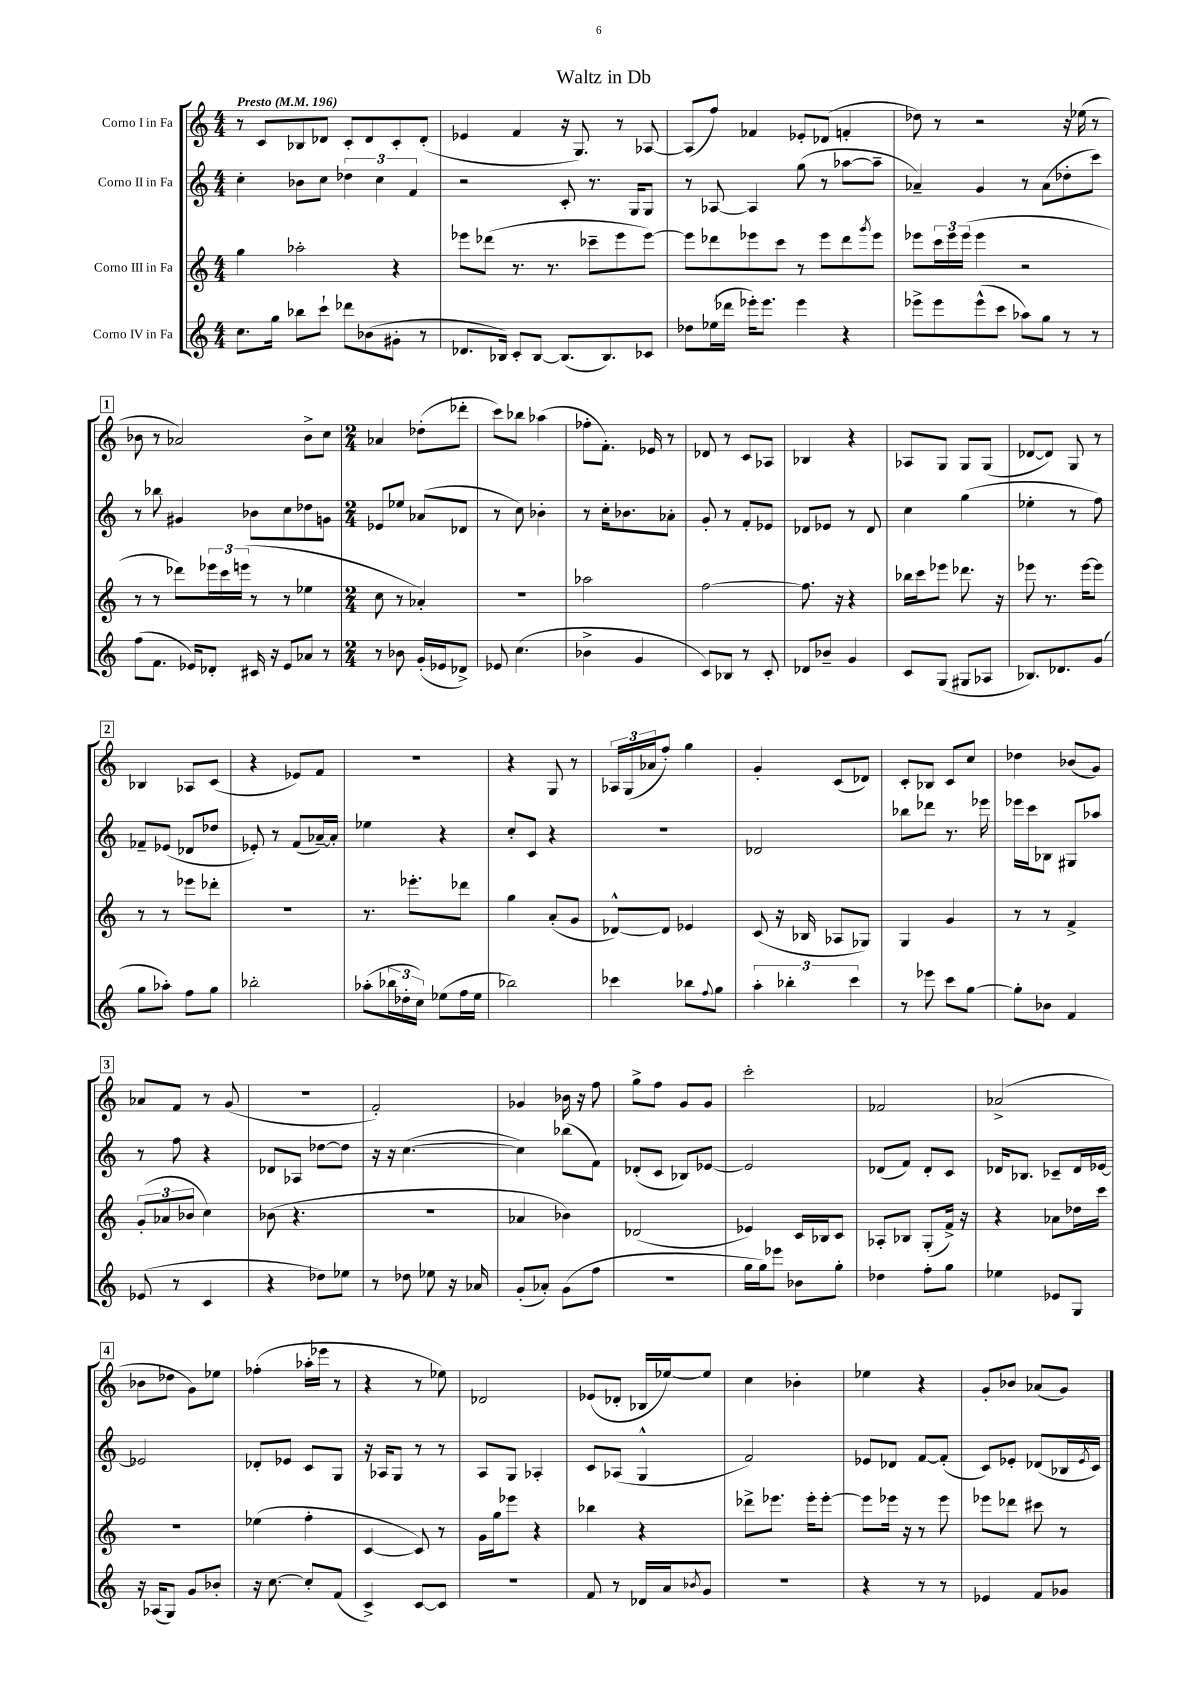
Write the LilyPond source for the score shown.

\header { title = "Waltz in Db" }
<<
\new StaffGroup <<
\new Staff = "s0" \with { instrumentName = "Corno I in Fa" } {
    \clef treble \key c \major \numericTimeSignature \time 4/4 \tempo "Presto" 4 = 196
    r8 c'8 bes8 des'8 c'8-. des'8 c'8-. des'8-.( |
    ees'4 f'4 r16 g8.) r8 aes8~ |
    aes8( f''8) fes'4 ees'8-. des'8( f'4-. |
    des''8) r8 r2 r16 ees''16( r8 |
    \mark \markup { \box "1" } bes'8 r8 aes'2) bes'8-> c''8 |
    \numericTimeSignature \time 2/4 aes'4 des''8-.( des'''8-. |
    c'''8) bes''8 aes''4( |
    fes''8-. f'8.-.) ees'16 r8 |
    des'8 r8 c'8 aes8 |
    bes4 r4 |
    aes8 g8 g8 g8( |
    des'8~ des'8) g8 r8 |
    \mark \markup { \box "2" } bes4 aes8 c'8( |
    r4 ees'8) f'8 |
    r2 |
    r4 g8 r8 |
    \tuplet 3/2 { aes16 g16( aes'16 } f''8-.) g''4 |
    g'4-. c'8( des'8) |
    c'8-. bes8 c'8 c''8 |
    des''4 bes'8( g'8) |
    \mark \markup { \box "3" } aes'8 f'8 r8 g'8( |
    r2 |
    f'2-.) |
    ges'4 bes'16 r16 f''8 |
    g''8-> f''8 g'8 g'8 |
    c'''2-. |
    fes'2 |
    aes'2->( |
    \mark \markup { \box "4" } bes'8 des''8 g'8) ees''8 |
    fes''4-.( aes''16-. ees'''16 r8 |
    r4 r8 ees''8) |
    des'2 |
    ees'8( des'8-. bes16 ees''16~) ees''8 |
    c''4 bes'4-. |
    ees''4 r4 |
    g'8-. bes'8 aes'8( g'8) \bar "|." |
}
\new Staff = "s1" \with { instrumentName = "Corno II in Fa" } {
    \clef treble \key c \major \numericTimeSignature \time 4/4
    c''4-. bes'8 c''8 \tuplet 3/2 { des''4 c''4 f'4 } |
    r2 c'8-. r8. g16 g8 |
    r8 aes8~ aes4 g''8( r8 aes''8~ aes''8-- |
    aes'4--) g'4 r8 aes'8( des''8-. c'''8) |
    \mark \markup { \box "1" } r8 bes''8 gis'4 bes'8 c''8 des''8 g'8 |
    \numericTimeSignature \time 2/4 ees'8 ees''8 aes'8( des'8 |
    r8 c''8) bes'4-. |
    r8 c''16-. bes'8. aes'8-. |
    g'8-. r8 f'8-. ees'8 |
    des'8 ees'8 r8 des'8 |
    c''4 g''4( |
    ees''4-. r8 f''8) |
    \mark \markup { \box "2" } fes'8-- ees'8( des'8 des''8 |
    ees'8-.) r8 f'8( aes'16~--) aes'16-. |
    ees''4 r4 |
    c''8-. c'8 r4 |
    R2 |
    des'2 |
    bes''8 des'''8 r8. ees'''16 |
    ees'''16 c'''16 bes8 gis8 aes''8 |
    \mark \markup { \box "3" } r8 f''8 r4 |
    des'8 aes8 des''8~ des''8 |
    r16 r16 c''4.~( |
    c''4) bes''8( f'8) |
    des'8-.( c'8 bes8) ees'8~ |
    ees'2 |
    des'8( f'8) des'8-. c'8 |
    des'16 bes8. ces'8-- des'16 ees'16~ |
    \mark \markup { \box "4" } ees'2 |
    des'8-. ees'8 c'8 g8 |
    r16 aes16 g8 r8 r8 |
    a8 g8 aes4-. |
    c'8 aes8( g4-^ |
    f'2) |
    ees'8 des'8 f'8~ f'8-.( |
    c'8) ees'8-. des'8( bes16 \acciaccatura { ees'8 } c'16) \bar "|." |
}
\new Staff = "s2" \with { instrumentName = "Corno III in Fa" } {
    \clef treble \key c \major \numericTimeSignature \time 4/4
    g''4 aes''2-. r4 |
    ees'''8 des'''8( r8. r8. ces'''8-- ees'''8 ees'''8~) |
    ees'''8 des'''8 ees'''8 c'''8 r8 ees'''8 des'''8 \acciaccatura { g'''8 } ees'''8 |
    ees'''8 \tuplet 3/2 { c'''16 ees'''16 ees'''16( } ees'''4 r2 |
    \mark \markup { \box "1" } r8 r8 des'''8) \tuplet 3/2 { ees'''16 c'''16 e'''16( } r8 r8 ees''4 |
    \numericTimeSignature \time 2/4 c''8 r8 aes'4-.) |
    r2 |
    aes''2 |
    f''2~ |
    f''8. r16 r4 |
    bes''16 c'''16 ees'''8 des'''8. r16 |
    ees'''8 r8. ees'''16~ ees'''8 |
    \mark \markup { \box "2" } r8 r8 ees'''8 des'''8-. |
    R2 |
    r8. ees'''8.-. des'''8 |
    g''4 a'8-.( g'8 |
    des'8~-^) des'8 ees'4 |
    c'8( r16 bes16 aes8 ges8) |
    g4 g'4 |
    r8 r8 f'4-> |
    \mark \markup { \box "3" } \tuplet 3/2 { g'8-.( aes'8 bes'8 } c''4) |
    bes'8( r4. |
    R2 |
    aes'4 bes'4) |
    des'2( |
    ees'4) c'16 bes16 c'8 |
    aes8-. bes8 g8-.( f'16->) r16 |
    r4 aes'8 des''16 c'''16 |
    \mark \markup { \box "4" } r2 |
    ees''4( f''4-. |
    c'4~ c'8) r8 |
    g'16 g''16 ees'''8 r4 |
    bes''4 r4 |
    des'''8-> ees'''8. ees'''16-. ees'''8~-. |
    ees'''8 ees'''16 r16 r8 ees'''8 |
    ees'''8 des'''8 cis'''8 r8 \bar "|." |
}
\new Staff = "s3" \with { instrumentName = "Corno IV in Fa" } {
    \clef treble \key c \major \numericTimeSignature \time 4/4
    c''8. g''16 bes''8 c'''8-! des'''8 bes'8( gis'8-. r8 |
    des'8. bes16) c'8-. bes8~ bes8.( bes8.) ces'8 |
    des''8 ees''16( des'''16 ees'''16-.) ees'''8. ees'''4 r4 |
    ees'''8-> ees'''8 ees'''8-^( c'''8 aes''8) g''8 r8 r8 |
    \mark \markup { \box "1" } f''8( f'8. ees'16) des'8-. cis'16 r16 ees'8 aes'8 r8 |
    \numericTimeSignature \time 2/4 r8 bes'8 g'16-.( ees'16 des'8->) |
    ees'8 c''4.( |
    bes'4-> g'4 |
    c'8) bes8 r8 c'8-. |
    des'8 bes'8-- g'4 |
    c'8 g8( gis8 aes8 |
    bes8.) des'8. g'8( |
    \mark \markup { \box "2" } g''8 aes''8-.) f''8 g''8 |
    bes''2-. |
    aes''8-.( \tuplet 3/2 { bes''16 des''16-. c''16) } ees''8( f''16 ees''16 |
    bes''2) |
    ces'''4 bes''8 \appoggiatura { f''8 } g''8 |
    \tuplet 3/2 { a''4-. bes''4-. c'''4 } |
    r8 ees'''8 c'''8 g''8~ |
    g''8-. bes'8 f'4 |
    \mark \markup { \box "3" } ees'8( r8 c'4 |
    r4 des''8) ees''8 |
    r8 des''8 ees''8 r16 aes'16 |
    g'8-.( aes'8-.) g'8( f''8 |
    R2 |
    g''16 g''16) ees'''8 bes'8 g''8-. |
    des''4 f''8-. g''8 |
    ees''4 ees'8 g8 |
    \mark \markup { \box "4" } r16 aes16( g8) g'8 bes'8-. |
    r16 c''8.~ c''8-. f'8( |
    c'4->) c'8~ c'8 |
    R2 |
    f'8 r8 des'16 a'16 \acciaccatura { bes'8 } g'8 |
    R2 |
    r4 r8 r8 |
    ees'4 f'8 ges'8 \bar "|." |
}
>>
>>
